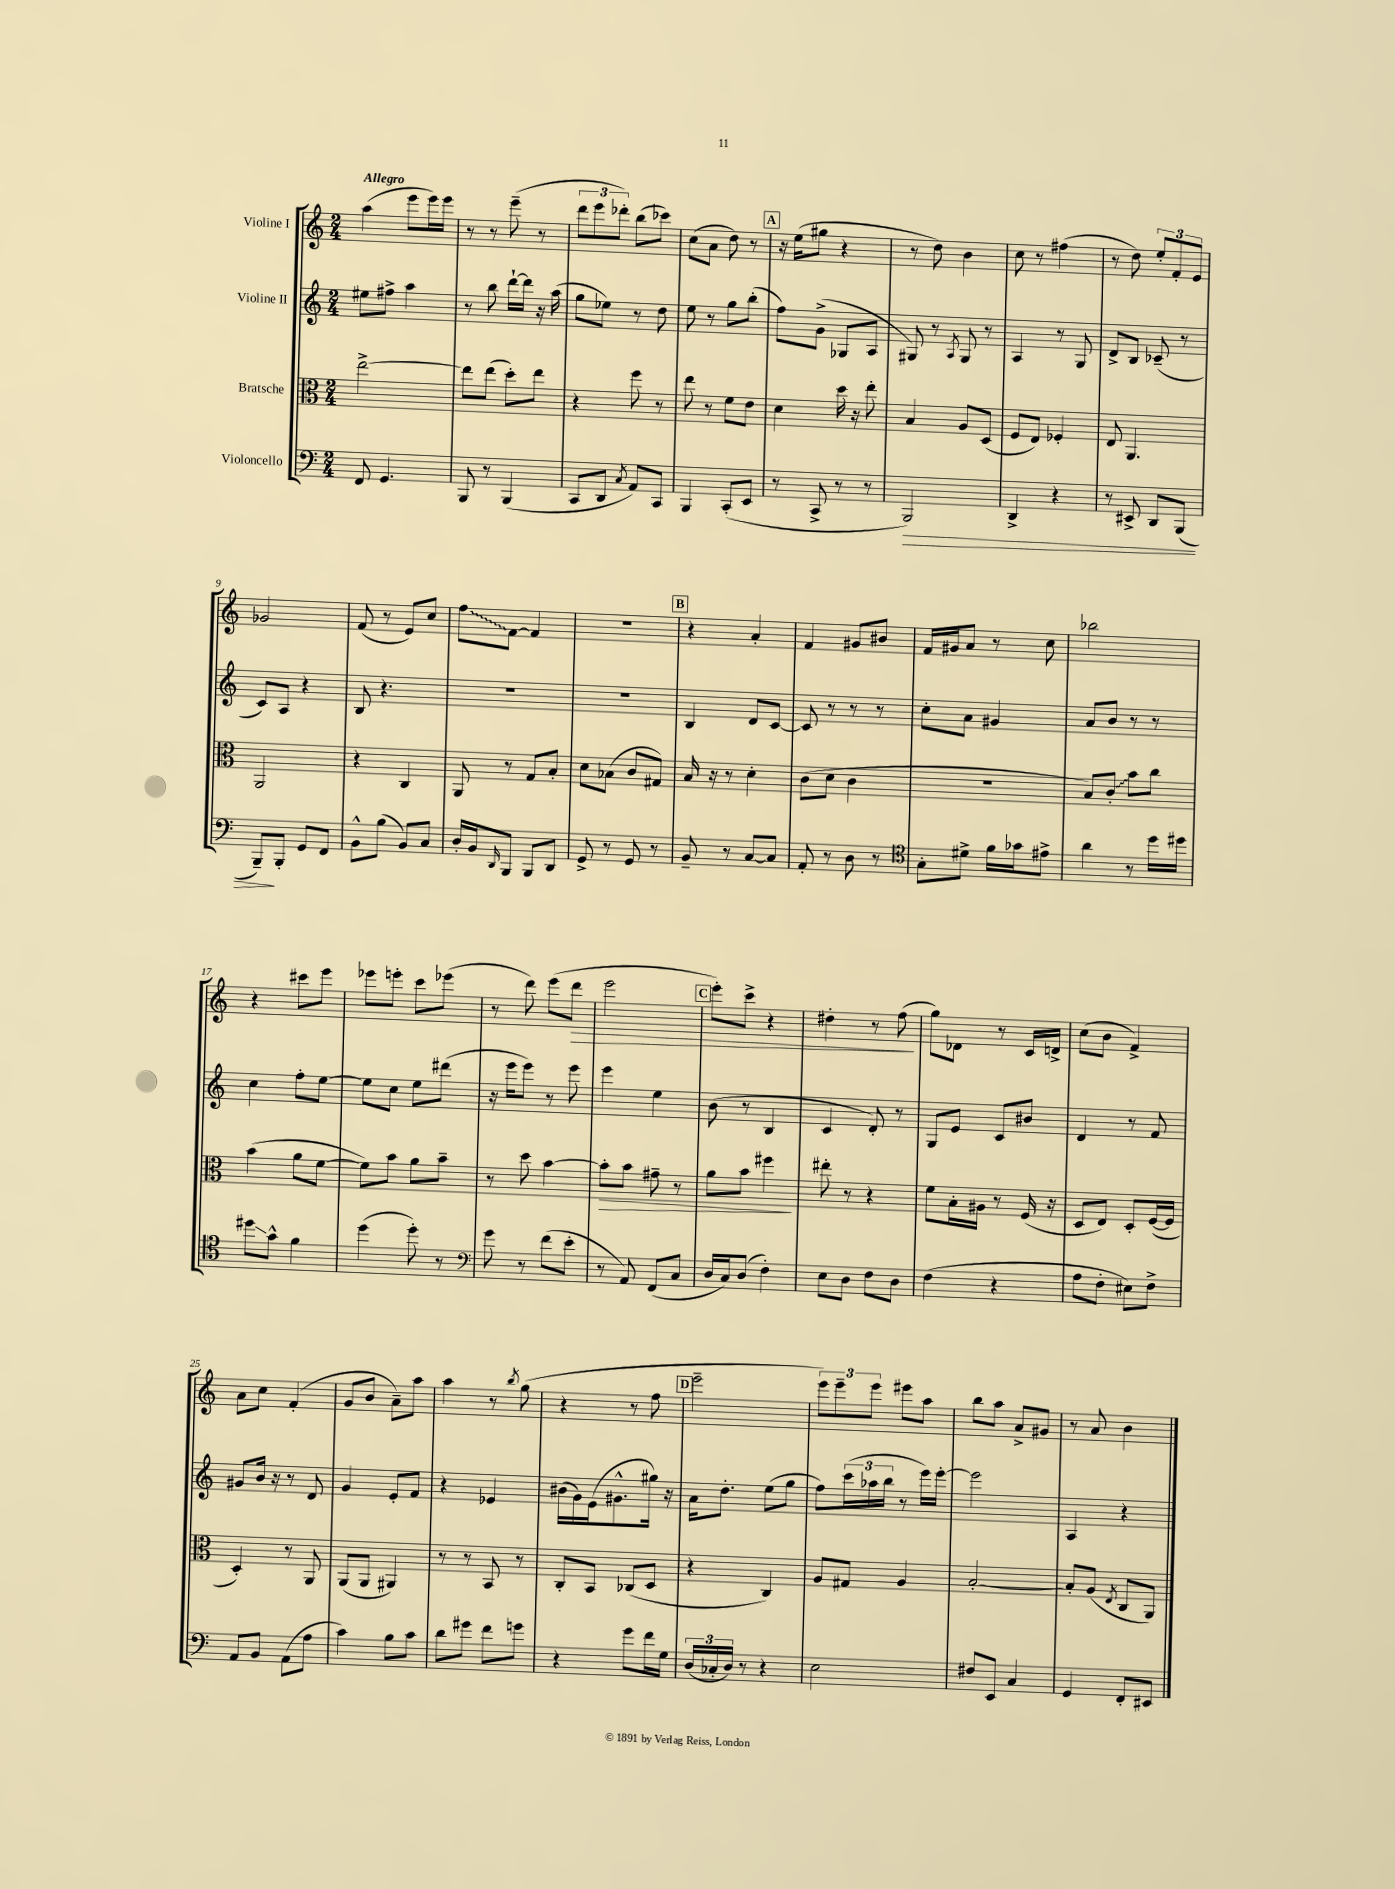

**kern	**kern	**kern	**kern
*staff4	*staff3	*staff2	*staff1
*clefF4	*clefC3	*clefG2	*clefG2
*k[]	*k[]	*k[]	*k[]
*M2/4	*M2/4	*M2/4	*M2/4
8FF/	[2ee^\	8ee#\L	(4aa\
4.GG/	.	8ff#^\J	.
.	.	4aa\	8eee\L
.	.	.	16eee\L)
.	.	.	16eee\JJ
=	=	=	=
8BBB/	8ee\]L	8r	8r
8r	(8ee\J	8bb\	8r
(4BBB/	8dd'\L)	[16ddd`\LL	(8eee~\
.	.	16ddd\]JJ	.
.	8ee\J	16r	8r
.	.	(16aa\	.
=	=	=	=
8CC/L	4r	8gg\L	12ddd\L
.	.	.	12eee\
8DD/J	.	8ee-\J)	.
.	.	.	12ddd-'\J)
8qC/	.	.	.
8AA/L)	8ff\	8r	(8bb\L
8CC/J	8r	8dd\	8ccc-\J)
=	=	=	=
4BBB/	8ee\	8ee\	(8cc\L
.	8r	8r	8a\J
(8CC'/L	8f\L	8gg\L	8dd\)
8EE/J	8e\J	(8bb'\J	8r
=	=	=	=
8r	4d\	8ff\L)	16r
.	.	.	(16ee\LK
8CC^/	.	(8g^\J	8gg#\J
8r	16dd\	8G-/L	4r
.	16r	.	.
8r	8ee'\	8A/J	.
=	=	=	=
2BBB/)	4B/	8G#/)	8r
.	.	8r	8dd\)
.	.	8qA/	.
.	8A/L	8G#/	4b\
.	(8D/J	8r	.
=	=	=	=
4DD^/	8F/L	4A/	8cc\
.	8E/J)	.	8r
4r	4F-'/	8r	(4ff#\
.	.	8G/	.
=	=	=	=
8r	8E/	8d^/L	8r
8EE#^/	4.AA/	8B/J	8dd\)
8DD/L	.	(8c-~/	12ee'/L
.	.	.	12f'/
(8BBB/J	.	8r	.
.	.	.	12e/J
=	=	=	=
8BBB~/L)	2AA/	8c/L)	2g-/
8BBB'/J	.	8A/J	.
8GG/L	.	4r	.
8FF/J	.	.	.
=	=	=	=
8BB^^\L	4r	8B/	(8f/
(8B\J	.	4.r	8r
8BB/L)	4C/	.	8e/L)
8C/J	.	.	8cc/J
=	=	=	=
16D'/LL	8AA/	2r	8ff\L
16BB/J	.	.	.
16qqDD/	.	.	.
8BBB/J	8r	.	[8f\J
8BBB/L	8G/L	.	4f/]
8DD/J	8B'/J	.	.
=	=	=	=
8GG^/	8d\L	2r	2r
8r	(8B-\J	.	.
8GG/	8c/L	.	.
8r	8G#/J)	.	.
=	=	=	=
8BB~/	16B/	4B/	4r
.	16r	.	.
8r	8r	.	.
[8C/L	4d'\	8d/L	4a'/
8C/]J	.	[8c/J	.
=	=	=	=
8AA'/	(8c\L	8c/]	4f/
8r	8d\J	8r	.
8D\	4c\	8r	8g#/L
8r	.	8r	8b#/J
=	=	=	=
*clefC4	*	*	*
8G'\L	2r	8cc'\L	16f/LL
.	.	.	16g#/J
8d#^\J	.	8a\J	8a/J
16f\LL	.	4g#/	8r
16g-\J	.	.	.
8e#^\J	.	.	8cc\
=	=	=	=
4a\	8B/L)	8a/L	2bb-\
.	8c'/J	8b/J	.
8r	8b\L	8r	.
16dd\LL	8cc\J	8r	.
16dd#\JJ	.	.	.
=	=	=	=
8dd#\L	(4b\	4cc\	4r
8g^^\J	.	.	.
4f\	8a\L	8ff'\L	8ccc#\L
.	[8f\J	[8ee\J	8eee\J
=	=	=	=
(4dd\	8f\]L)	8ee\]L	8eee-\L
.	8b\J	8cc\J	8eee'\J
8dd'\)	8a\L	8ee\L	8ccc\L
8r	8b~\J	(8ddd#\J	(8eee-\J
=	=	=	=
*clefF4	*	*	*
8g\	8r	16r	8r
.	.	16eee\LK	.
8r	8dd\	8eee\J)	8ddd\)
(8f\L	[4b\	8r	(8eee\L
8e'\J	.	8eee\	8ddd\J
=	=	=	=
8r	8b'\]L	4eee\	2eee\
8AA/)	8b\J	.	.
(8FF/L	8g#~\	4ee\	.
8C/J	8r	.	.
=	=	=	=
16D/LL	8a\L	(8b\	8eee'\L)
16C/J)	.	.	.
(8D/J	8b\J	8r	8ccc^\J
4F'\)	4ff#\	4B/	4r
=	=	=	=
8E\L	8ee#'\	4c/	4dd#'\
8D\J	8r	.	.
8F\L	4r	8d'/)	8r
8D\J	.	8r	(8ff\
=	=	=	=
(4F\	8f\L	8G/L	8gg\L)
.	16B'\L	8e/J	8d-\J
.	16A#\JJ	.	.
4r	8r	8c/L	8r
.	(16F/	8b#/J	16c/LL
.	16r	.	16d^/JJ
=	=	=	=
8A\L	8D/L	4d/	(8cc\L
8F'\J	8E/J)	.	8b\J
8E#\L)	8D'/L	8r	4f^/)
8F^\J	([16F/L	8f/	.
.	16F/]JJ	.	.
=	=	=	=
8AA/L	4D'/)	8g#/L	8a\L
8BB/J	.	16b/Jk	8cc\J
.	.	16r	.
(8AA\L	8r	8r	(4f'/
8A\J	8AA/	8d/	.
=	=	=	=
4c\)	(8AA/L	4g/	8g/L
.	8AA/J	.	8b/J
8B\L	4AA#/)	8e'/L	8a~\L)
8c\J	.	8f/J	8aa\J
=	=	=	=
8d\L	8r	4r	4aa\
8g#\J	8r	.	.
8f\L	8BB/	4e-/	8r
.	.	.	8qbb/
8g\J	8r	.	(8gg\
=	=	=	=
4r	8C'/L	(16b#\LL	4r
.	.	16g\)	.
.	8BB/J	(16e\J	.
.	.	8.g#^^\	.
8g\L	(8C-/L	.	8r
16f\L	8D/J	16gg#\Jk)	8ff\
16G\JJ	.	16r	.
=	=	=	=
(24D/LL	4r	16a\LK	2eee~\
24C-'/	.	.	.
.	.	8.dd'\J	.
24D/JJ)	.	.	.
8r	.	.	.
4r	4C/)	(8ee\L	.
.	.	8gg\J	.
=	=	=	=
2E\	8A/L	8ff\L)	12eee\L)
.	.	.	12eee~\
.	8G#/J	(24ccc\L	.
.	.	24aa-\	12eee\J
.	.	24bb\JJ	.
.	4A/	8r	8eee#\L
.	.	16eee\LL)	8aa\J
.	.	[16eee'\JJ	.
=	=	=	=
8F#/L	[2B'/	2eee\]	8bb\L
8EE/J	.	.	8aa\J
4C/	.	.	8a^/L
.	.	.	8g#/J
=	=	=	=
4GG/	8B'/]L	4A/	8r
.	(8A/J	.	8a/
.	8qE/	.	.
8FF'/L	8C/L	4r	4b\
8EE#/J	8AA/J)	.	.
==	==	==	==
*-	*-	*-	*-
